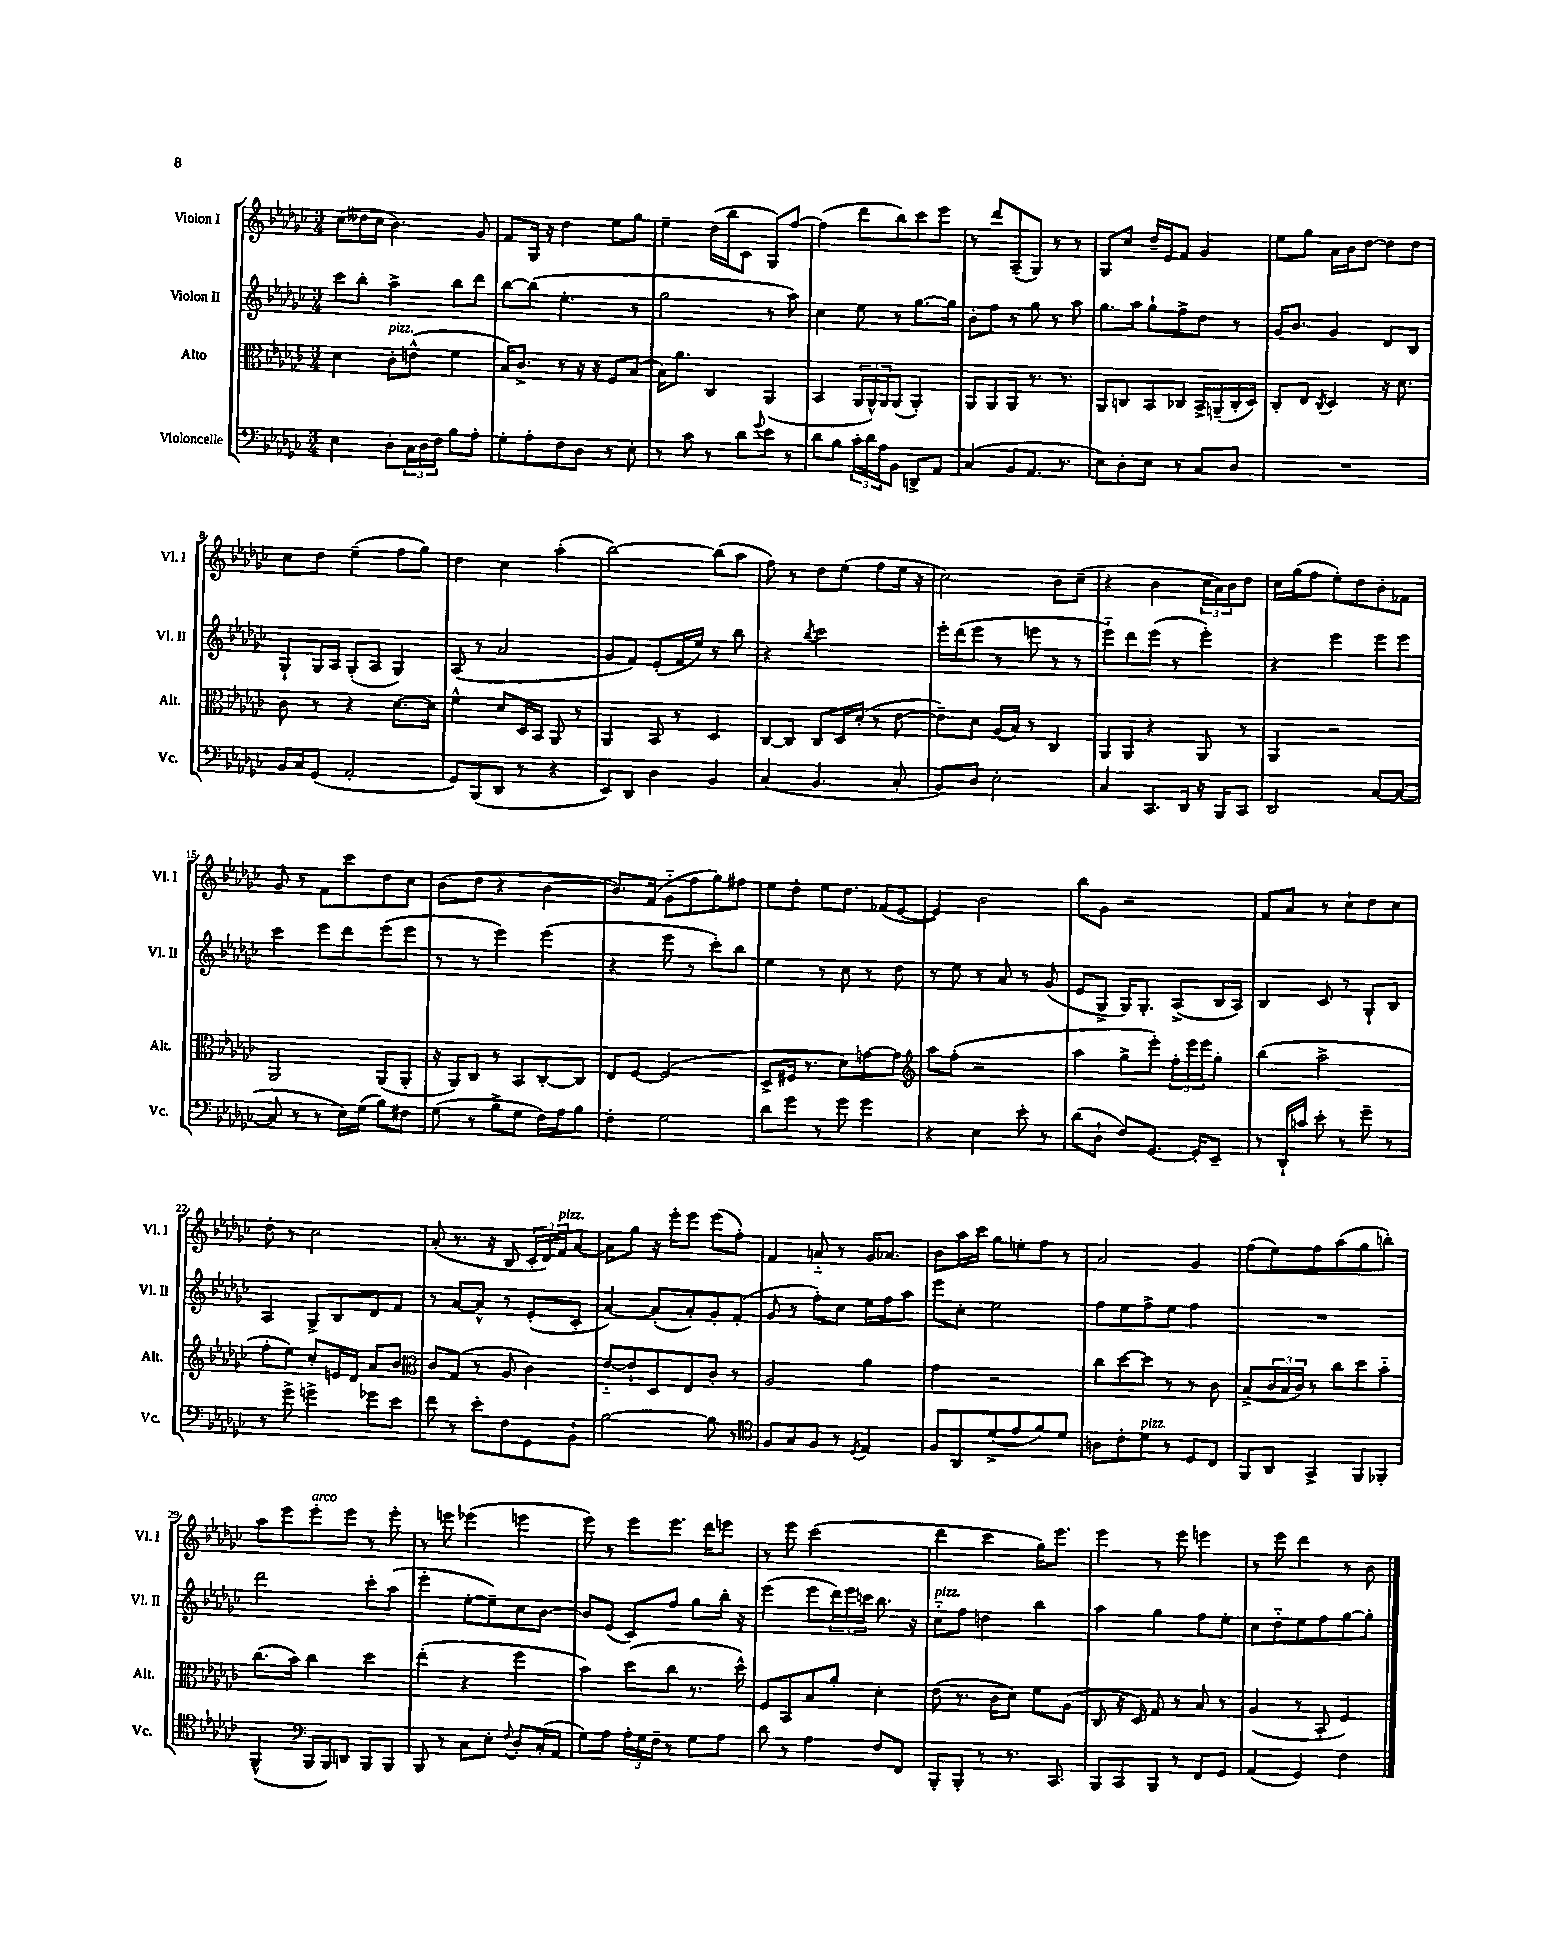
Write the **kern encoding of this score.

**kern	**kern	**kern	**kern
*staff4	*staff3	*staff2	*staff1
*clefF4	*clefC3	*clefG2	*clefG2
*k[b-e-a-d-g-c-]	*k[b-e-a-d-g-c-]	*k[b-e-a-d-g-c-]	*k[b-e-a-d-g-c-]
*M3/4	*M3/4	*M3/4	*M3/4
4E-	4d-	8ccc-	(8cc-
.	.	8bb-'	16dd--
.	.	.	16cc-
8D-'	8c-'	4aa-^	4.b-)
24C-	(8e^^	.	.
24D-	.	.	.
24F	.	.	.
8B-	4f	8bb-	.
8A-'	.	8ddd-	8g-
=	=	=	=
8G-'	16B-)	[8bb-	8f
.	8.c-^	.	.
8A-'	.	(8bb-]	16G-
.	.	.	16r
8F	8r	4.ee-'	4dd-
8D-	16r	.	.
.	16r	.	.
8r	8F	.	8ee-
8E-'	(8B-	8r	8gg-
=	=	=	=
8r	16B-)	2gg-	4ee-~
.	8.a-	.	.
8c-	.	.	.
8r	4C-	.	(16dd-
.	.	.	16bb-
8d-	.	.	8c-
8qqg-	.	.	.
8e-	(4AA-	8r	8G-)
8r	.	8aa-)	[8ff
=	=	=	=
8d-	4BB-	4cc-	(4ff]
8B-	.	.	.
24c-'	24AA-	8ee-	8ddd-
24d-	24AA-^^)	.	.
24A-	24AA-	.	.
8BB-	(8AA-	8r	8bb-)
8DD^	4AA-')	[8.gg-	8ccc-
8AA-	.	.	8eee-
.	.	16gg-]	.
=	=	=	=
(4C-	8AA-	8b-'	8r
.	8AA-	8ff	8ddd-
8BB-	8AA-	8r	(8A-~
8.AA-	8.r	8gg-	8G-)
.	.	8r	8r
8.r	8.r	.	.
.	.	8aa-	8r
=	=	=	=
8E-)	8AA-	8.gg-	8G-
8D-'	8C	.	8cc-
.	.	16aa-	.
8E-	8BB-	8gg-`	16dd-~
.	.	.	16e-
8r	8C-	8ff^	8f
8C-	16BB-^	8dd-	4g-
.	(16AA~	.	.
8D-	16C-'	8r	.
.	16D-)	.	.
=	=	=	=
2.r	8C-'	16g-	8ee-
.	.	8.b-	.
.	8E-	.	8gg-
.	8qC-	.	.
.	4D-	4g-	16a-
.	.	.	16b-
.	.	.	[8dd-
.	16r	8d-	8dd-]
.	8.d-	.	.
.	.	8B-	8dd-
=	=	=	=
16BB-	8c-	8G-`	8cc-
16C-	.	.	.
(8GG-	8r	16G-	8dd-
.	.	16A-	.
2AA-'	4r	(8G-'	(4ee-~
.	.	8A-	.
.	[8.d-	4G-)	8ff
.	.	.	8gg-)
.	16d-]	.	.
=	=	=	=
8GG-)	4f^^	(8A-	4dd-
(8BBB-	.	8r	.
8DD-	8d-	2a-	4cc-
8r	16D-	.	.
.	16BB-	.	.
4r	8AA-	.	(4aa-'
.	8r	.	.
=	=	=	=
8EE-)	4AA-	8g-	[2bb-)
8DD-	.	8f)	.
4D-	8BB-	(8e-'	.
.	8r	16f	.
.	.	16ee-)	.
4BB-	4D-	8r	(8bb-]
.	.	8bb-	8aa-
=	=	=	=
(4C-	[8C-	4r	8ff)
.	8C-]	.	8r
.	.	8qbb-	.
4.BB-	8C-	2ccc-	8dd-
.	16D-	.	(8ee-
.	(16d-'	.	.
.	8r	.	8ff
8C-'	[8e-	.	16ee-
.	.	.	16r
=	=	=	=
8BB-)	8e-~])	16eee-'	2cc-)
.	.	(16ddd-	.
8D-	8d-	8eee-	.
2E-'	(16A-	8r	.
.	16B-)	.	.
.	8r	8eee	.
.	4C-	8r	8b-
.	.	8r	(8cc-~
=	=	=	=
4C-	8AA-	8eee-'~)	4r
.	8AA-	8ddd-	.
8.CC-	4r	(8eee-	4b-
.	.	8r	.
16DD-	.	.	.
16r	8AA-	4eee-')	24cc-
.	.	.	24a-)
16BBB-	.	.	.
.	.	.	24b-
8CC-	8r	.	8dd-
=	=	=	=
2DD-	4AA-	4r	16cc-
.	.	.	(16gg-
.	.	.	8ff
.	2r	4eee-	8ee-')
.	.	.	8dd-
[8C-	.	8eee-	8b-'
(8C-_	.	8eee-	8f-
=	=	=	=
8C-]	2AA-	4ccc-	8g-
8r	.	.	8r
8r	.	8eee-	8f
16E-)	.	8ddd-	8ccc-
(16G-	.	.	.
8B-)	(8AA-	(8eee-	8dd-
8F#	8AA-'	8eee-	8cc-
=	=	=	=
(8G-	16r	8r	(8b-
.	16AA-)	.	.
8r	8C-	8r	8dd-
8B-^	8r	4eee-)	4r
8G-	8BB-	.	.
16F)	[8C-'	(4eee-	[4b-
16A-	.	.	.
8B-	8C-]	.	.
=	=	=	=
4F'	8E-	4r	8.b-])
.	[8F	.	.
.	.	.	(16f
2G-	(2F]	8eee-	8g-'~
.	.	8r	8ff
.	.	8ccc-')	8gg-)
.	.	8bb-	8ff#
=	=	=	=
8d-	8D-^	4ee-	8ee-
8g-	16F#	.	8dd-'
.	8.r	.	.
8r	.	8r	8ee-
8g-	8d-)	8cc-	8.dd-
4g-	[8g	8r	.
.	.	.	(16f-
.	8g]	8dd-	[8e-
=	=	=	=
*	*clefG2	*	*
4r	8aa-	8r	4e-])
.	(8ff'	8ee-	.
4E-	2r	8r	2b-
.	.	8a-	.
8e-'	.	8r	.
8r	.	(8g-	.
=	=	=	=
(8d-	4aa-	8e-	8bb-
8D-`	.	8G-^	8g-
8F)	8gg-^	16G-)	2r
.	.	8.G-'	.
[8.GG-	8eee-')	.	.
.	24ff'	(8A-^	.
.	24eee-	.	.
16GG-']	.	.	.
.	24eee-	.	.
8EE-~	8gg-'	16B-	.
.	.	16A-)	.
=	=	=	=
8r	(4bb-	4B-	8f
16DD-`	.	.	8a-
16c	.	.	.
8e-'	2aa-^	8c-	8r
8r	.	8r	8cc-`
8g-~	.	8G-`	8dd-
8r	.	8B-	8cc-
=	=	=	=
8r	8ff'	4A-	8dd-'
8g-^	8ee-)	.	8r
4g^	8cc-'	8G-^	2cc-
.	16e	8B-	.
.	16d-	.	.
8g-	8a-	8d-	.
8e-	8b-	8f	.
=	=	=	=
*	*clefC3	*	*
8f	8c-	8r	(8a-'
8r	(8G-	[8a-	8.r
8e-'	8r	8a-^^]	.
.	.	.	16r
8F	8A-	8r	8B-
8GG-	4c-)	(8e-'	24c-'
.	.	.	24d-)
.	.	.	24f
8BB-`	.	8c-'	[8a-
=	=	=	=
[2B-	[8e-'~	[4a-)	8a-]
.	8e-`]	.	8gg-
.	8D-	(8a-']	16r
.	.	.	16eee-'
.	8E-	8a-')	8eee-
8B-]	8c-'	8g-'	(8eee-
8r	8r	(8f'	8ff')
=	=	=	=
*clefC4	*	*	*
8F	2A-	8g-	4f
8G-	.	8r	.
8F	.	8ff')	8a'~
8r	.	8cc-	8r
8qD-	.	.	.
4E-	4a-	16ee-	16g-
.	.	16ff	8.a-
.	.	8aa-	.
=	=	=	=
8F	4g-	8eee-	8b-
8AA-	.	8cc-'	16aa-
.	.	.	16ccc-
(8d-^	2r	2ee-	8gg-
8e-	.	.	8ee'
8f)	.	.	8ff
8d-	.	.	8r
=	=	=	=
8A	8cc-	8ff	2a-
8c-'	[8dd-	8ee-	.
8d-	8dd-]	8ff^	.
8r	8r	8ee-	.
8D-	8r	4ff	4g-
8C-	8c-	.	.
=	=	=	=
8FF	(8B-^	2.r	(8ff
8AA-	24c-	.	8ee-)
.	24B-	.	.
.	24c-)	.	.
4GG-^	8r	.	8ff
.	8cc-	.	(8aa-
8FF	8dd-	.	8gg-
8FF-'	8b-'~	.	8bb')
=	=	=	=
(4FF^^	(8.cc-	2ddd-	8aa-
.	.	.	8eee-
.	16b-)	.	.
*clefF4	*	*	*
16BBB-	4cc-	.	8eee-'
16BBB-)	.	.	.
8DD	.	.	8eee-
8BBB-	4dd-	8ccc-'	8r
8BBB-	.	(8aa-	8eee-'
=	=	=	=
8BBB-	(4ee-'	4eee-'	8r
8r	.	.	8eee
8C-	4r	[8ee-'	(4eee-
8E-'	.	8ee-~])	.
8qqF	.	.	.
8D-'	4ff	8cc-	4eee
(16C-'	.	[8b-	.
16AA-	.	.	.
=	=	=	=
8G-)	4b-)	8b-]	8eee-)
8A-	.	(8e-	8r
24A-'	(8dd-	8c-)	8eee-
24G-	.	.	.
24F~	.	.	.
8r	8cc-	8ff	8.eee-
8G-	8.r	8gg-	.
.	.	.	16ddd-
8A-	.	16bb-'	8eee
.	16dd-^^)	16r	.
=	=	=	=
8d-	8F	(4eee-	8r
8r	8BB-	.	8eee-
4A-	8B-	8eee-	(2ccc-
.	8a-'	24ddd-)	.
.	.	24eee-	.
.	.	24ccc	.
8F	4d-'	8.bb-	.
8FF	.	.	.
.	.	16r	.
=	=	=	=
8BBB-'	(8e-	8cc-'~	4ddd-
8BBB-'	8.r	8ff	.
8r	.	4dd	4ccc-
.	16c-	.	.
8.r	8d-)	.	.
.	8f	4bb-	16gg-)
8.CC-	.	.	8.eee-
.	(8A-	.	.
=	=	=	=
8BBB-	8C-	4aa-	4eee-
8CC-	16r	.	.
.	16D-)	.	.
8BBB-	8G-	4gg-	8r
8r	8r	.	8eee-
8FF	8B-	8ff	4eee
8GG-	8r	8ee-'	.
=	=	=	=
(4AA-	(4A-	8cc-	8r
.	.	8dd-'~	8eee-
4GG-)	8r	8ee-	4ddd-
.	8BB-'	8ff	.
4F	4F)	[8gg-	8r
.	.	8gg-']	8b-
==	==	==	==
*-	*-	*-	*-
